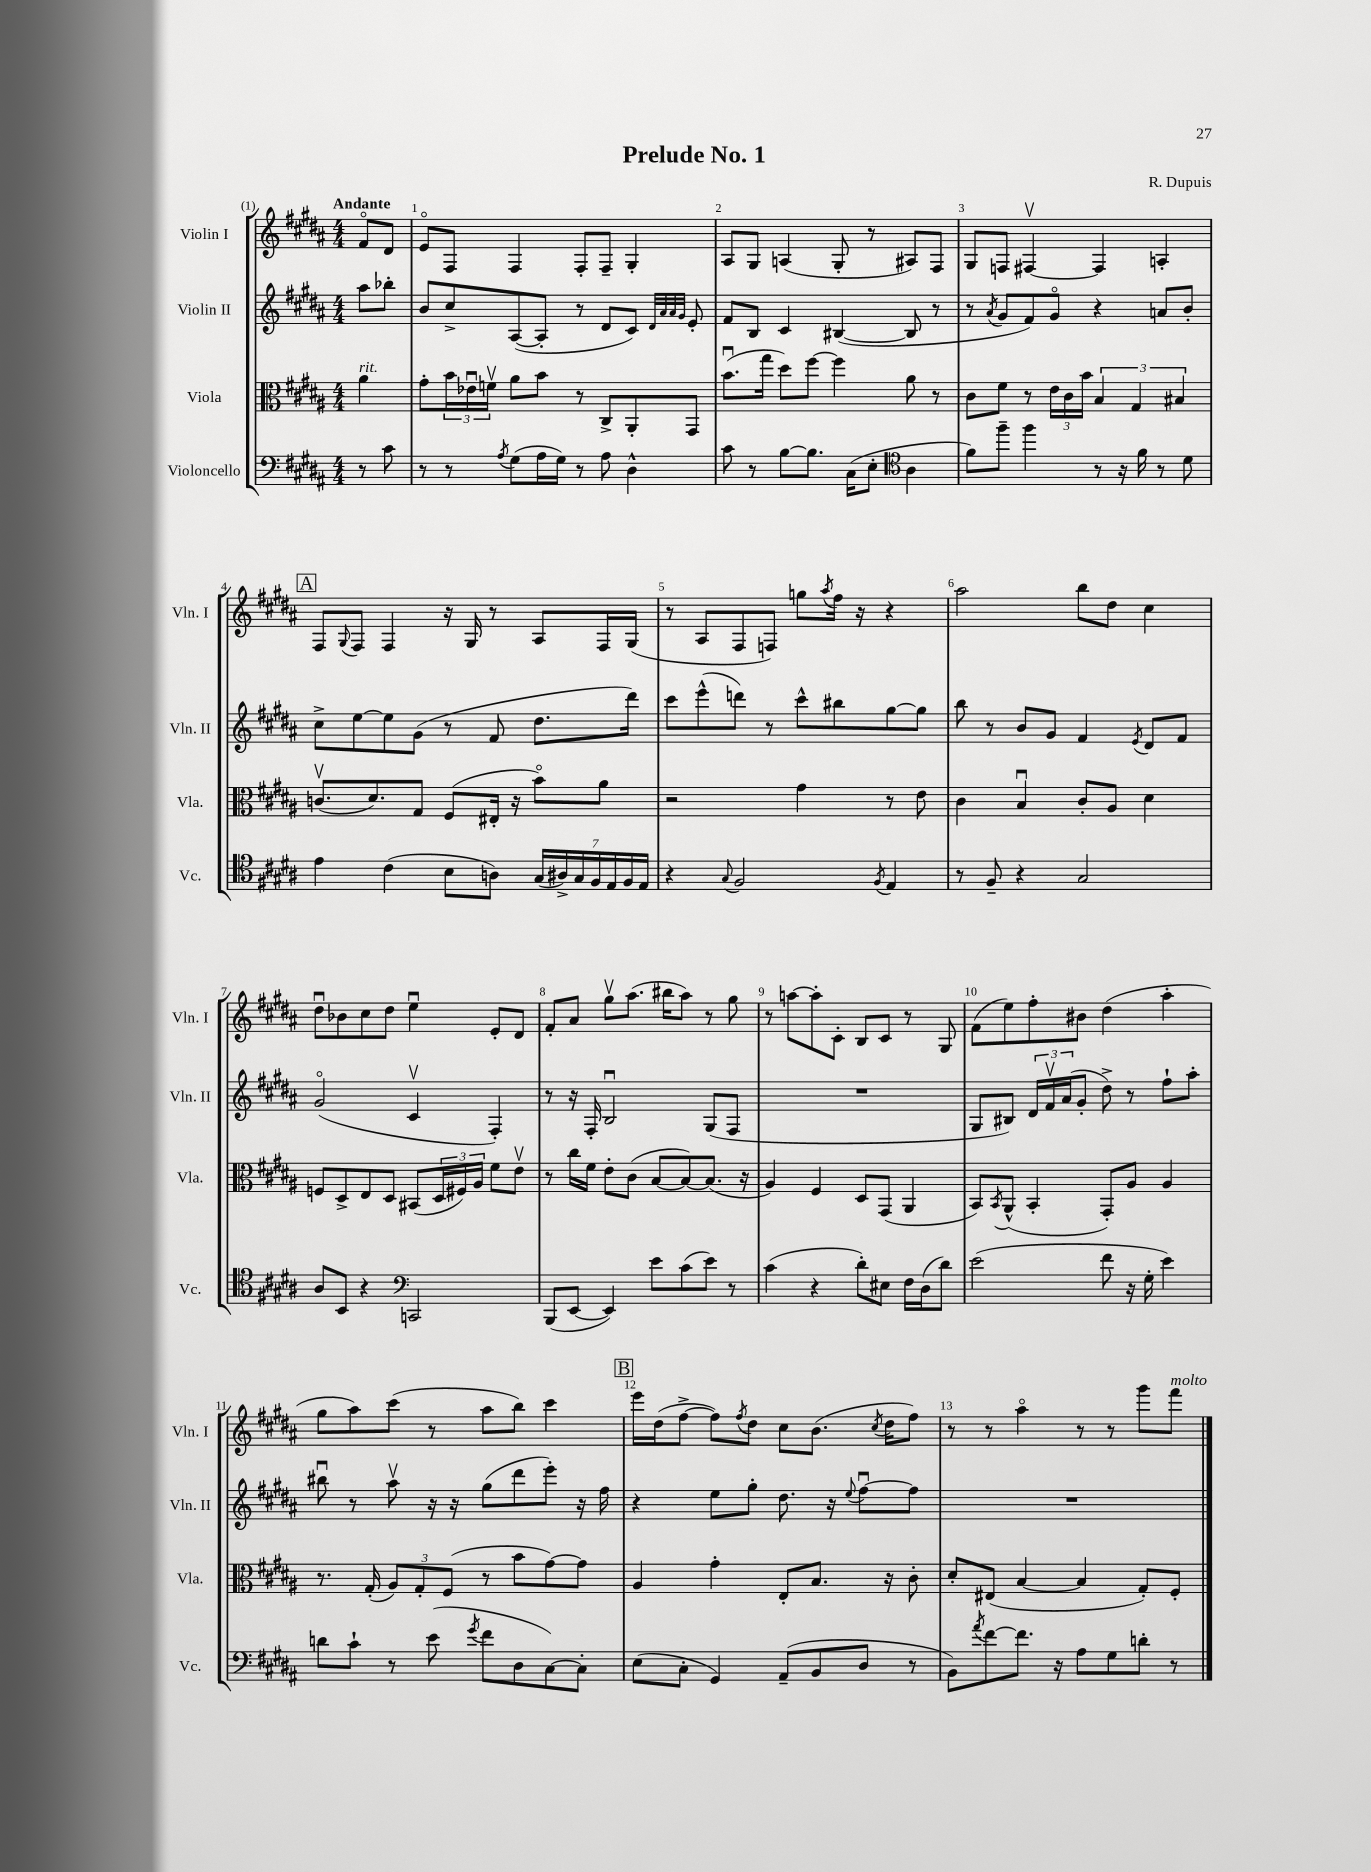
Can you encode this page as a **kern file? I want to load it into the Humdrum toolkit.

**kern	**kern	**kern	**kern
*part4	*part3	*part2	*part1
*staff4	*staff3	*staff2	*staff1
*I"Violoncello	*I"Viola	*I"Violin II	*I"Violin I
*I'Vc.	*I'Vla.	*I'Vln. II	*I'Vln. I
*clefF4	*clefC3	*clefG2	*clefG2
*k[f#c#g#d#a#]	*k[f#c#g#d#a#]	*k[f#c#g#d#a#]	*k[f#c#g#d#a#]
*M4/4	*M4/4	*M4/4	*M4/4
=	=	=	=
!	!	!	!LO:TX:a:B:t=Andante
!	!LO:TX:a:i:t=rit.	!	!
8r	4a#\	8aa#\L	8f#/L
8c#\	.	8bb-X'\J	8d#/J
=1	=1	=1	=1
8r	8g#'\L	8b/L	8e/L
8r	24b\L	8cc#^/	8F#/J
.	24e-Xu\	.	.
.	24fnv\JJ	.	.
8qA#/	.	.	.
(8G#\L	8a#\L	([8A#/	4F#/
16A#\L	8b\J	8A#'/J]	.
16G#\JJ)	.	.	.
8r	8r	8r	8F#'/L
8A#\	8C#^/L	8d#/L	8F#~/J
4D#^^\	8AA#'/	8c#/J)	4G#'/
.	.	32qqd#/LLL	.
.	.	32qqa#/	.
.	.	32qqa#/	.
.	.	32qqg#/JJJ	.
.	8GG#/J	8e'/	.
=2	=2	=2	=2
8c#\	(8.bu\L	8f#/L	8A#/L
8r	.	8B/J	8G#/J
.	16gg#\Jk	.	.
[8B\L	8dd#\L)	4c#/	(4An/
8.B\J]	[8ff#\J	.	.
.	4ff#\]	([4B#X/	8G#'/
(16C#\KL	.	.	.
8E'\J	.	.	8r
*clefC4	*	*	*
4A#\	8a#\	8B#/]	8A#X/L)
.	8r	8r	8F#/J
=3	=3	=3	=3
8f#\L)	8c#\L	8r	8G#/L
.	.	8qa#/	.
8ff#~\J	8f#\J	8g#/L	8Fn/J
4ff#\	8r	8f#/)	[4F#Xv/
.	24e\LL	8g#/J	.
.	24c#\	.	.
.	24b\JJ	.	.
8r	6B/	4r	4F#/]
16r	.	.	.
.	6G#/	.	.
16f#\	.	.	.
8r	.	8an/L	4An'/
.	6B#X/	.	.
8d#\	.	8b'/J	.
!!LO:LB:g=z
!!LO:REH:place=s1:t=A
=4	=4	=4	=4
4e\	(8.cnv/L	8cc#^\L	8F#/L
.	.	.	8qqG#/
.	.	[8ee\	8F#/J
.	8.d#/)	.	.
(4c#\	.	8ee\]	4F#/
.	8G#/J	(8g#\J	.
8B\L	(8F#/L	8r	16r
.	.	.	16G#/
8An\J)	16E#X'/Jk	8f#/	8r
.	16r	.	.
(28G#/LL	8b\L)	8.dd#\L	8A#/L
28A#X^/)	.	.	.
28G#/	.	.	.
28F#/	.	.	.
.	8a#\J	.	16F#/L
28E/	.	.	.
28F#/	.	.	.
.	.	16ddd#\Jk)	(16G#/JJ
28E/JJ	.	.	.
=5	=5	=5	=5
4r	2r	8ccc#\L	8r
.	.	(8eee^^\	8A#/L
8qqG#/	.	.	.
2F#/	.	8dddn\J)	8F#/
.	.	8r	8Fn/J)
.	4g#\	8ccc#^^\L	8ggn\L
.	.	.	8qaa#/
.	.	8bb#X\	16ff#\Jk
.	.	.	16r
8qF#/	.	.	.
4E/	8r	[8gg#\	4r
.	8e\	8gg#\J]	.
=6	=6	=6	=6
8r	4c#\	8bb\	2aa#\
8F#~/	.	8r	.
4r	4Bu/	8b/L	.
.	.	8g#/J	.
2G#/	8c#'/L	4f#/	8bb\L
.	8A#/J	.	8dd#\J
.	.	8qe/	.
.	4d#\	8d#/L	4cc#\
.	.	8f#/J	.
!!LO:LB:g=z
=7	=7	=7	=7
8A#/L	8Fn/L	(2g#/	8dd#u\L
8BB/J	8D#^/	.	8b-X\
4r	8E/	.	8cc#\
.	8D#/J	.	8dd#\J
*clefF4	*	*	*
2CCn/	(8BB#X/L	4c#v/	4eeu\
.	24D#/L	.	.
.	24F#X/)	.	.
.	24A#/JJ	.	.
.	8f#\L	4F#'/)	8e'/L
.	8ev\J	.	8d#/J
=8	=8	=8	=8
(8BBB/L	8r	8r	8f#'/L
[8EE/J	16cc#\LL	16r	8a#/J
.	16f#\JJ	16F#'/	.
4EE/])	8e'\L	2Bu/	8gg#v\L
.	(8c#\J	.	(8.aa#\J
8e\L	[8B/L	.	.
.	.	.	16bb#X\KL
(8c#\	8B/_)	.	8aa#\J)
8e\J)	(8.B/J]	(8G#/L	8r
8r	.	8F#/J	8gg#\
.	16r	.	.
=9	=9	=9	=9
(4c#\	4A#/)	1r	8r
.	.	.	[8aan\L
4r	4F#/	.	8aa'\]
.	.	.	8c#'\J
8d#'\L)	8D#/L	.	8B/L
8E#X\J	(8GG#/J	.	8c#/J
16F#\LL	4AA#/	.	8r
(16D#\J	.	.	.
8d#\J)	.	.	8G#/
=10	=10	=10	=10
(2e\	8BB/L)	8G#/L	(8f#\L
.	8qBB/	.	.
.	(8AA#^^/J	8B#X/J)	8ee\)
.	4BB'/	24d#/LL	8ff#'\
.	.	24f#v/	.
.	.	(24a#/J	.
.	.	8g#'/J	8b#X\J
8f#\	8GG#'/L)	8dd#^\)	(4dd#\
16r	8A#/J	8r	.
16G#'\	.	.	.
4e\)	4A#/	8ff#`\L	4aa#'\
.	.	8aa#'\J	.
!!LO:LB:g=z
=11	=11	=11	=11
8dn\L	8.r	8bb#Xu\	8gg#\L
8c#`\J	.	8r	8aa#\)
.	(16G#'/	.	.
8r	12A#/L)	8aa#v\	(8ccc#\J
.	12G#'/	.	.
(8e\	.	16r	8r
.	(12F#/J	.	.
.	.	16r	.
8qg#/	.	.	.
8f#\L	8r	(8gg#\L	8aa#\L
8D#\	8b\L	8ddd#\	8bb\J)
[8C#\)	[8g#\)	8eee'\J)	4ccc#\
8C#'\J]	8g#\J]	16r	.
.	.	16ff#\	.
!!LO:REH:place=s1:t=B
=12	=12	=12	=12
(8E\L	4A#/	4r	16eee\LL
.	.	.	(16dd#\J
8C#'\J	.	.	[8ff#^\J
4GG#/)	4g#'\	8ee\L	8ff#\L])
.	.	.	8qff#/
.	.	8gg#'\J	8dd#\J
(8AA#~/L	8E'/L	8.dd#\	8cc#\L
8BB/	8.B/J	.	(8.b\J
.	.	16r	.
.	.	8qqee/	.
8D#/J	.	[8ff#u\L	.
.	.	.	8qcc#/
.	16r	.	16dd#\KL
8r	8c#'\	8ff#\J]	8ff#\J)
=13	=13	=13	=13
8BB\L)	8d#'/L	1r	8r
8qa#/	.	.	.
[8f#\	(8E#X/J	.	8r
8.f#\J]	[4B/	.	4aa#\
16r	.	.	.
8A#\L	4B/]	.	8r
8G#\	.	.	8r
8dn'\J	8G#'/L)	.	8ggg#\L
!	!	!	!LO:TX:a:i:t=molto
8r	8F#'/J	.	8fff#\J
==	==	==	==
*-	*-	*-	*-
